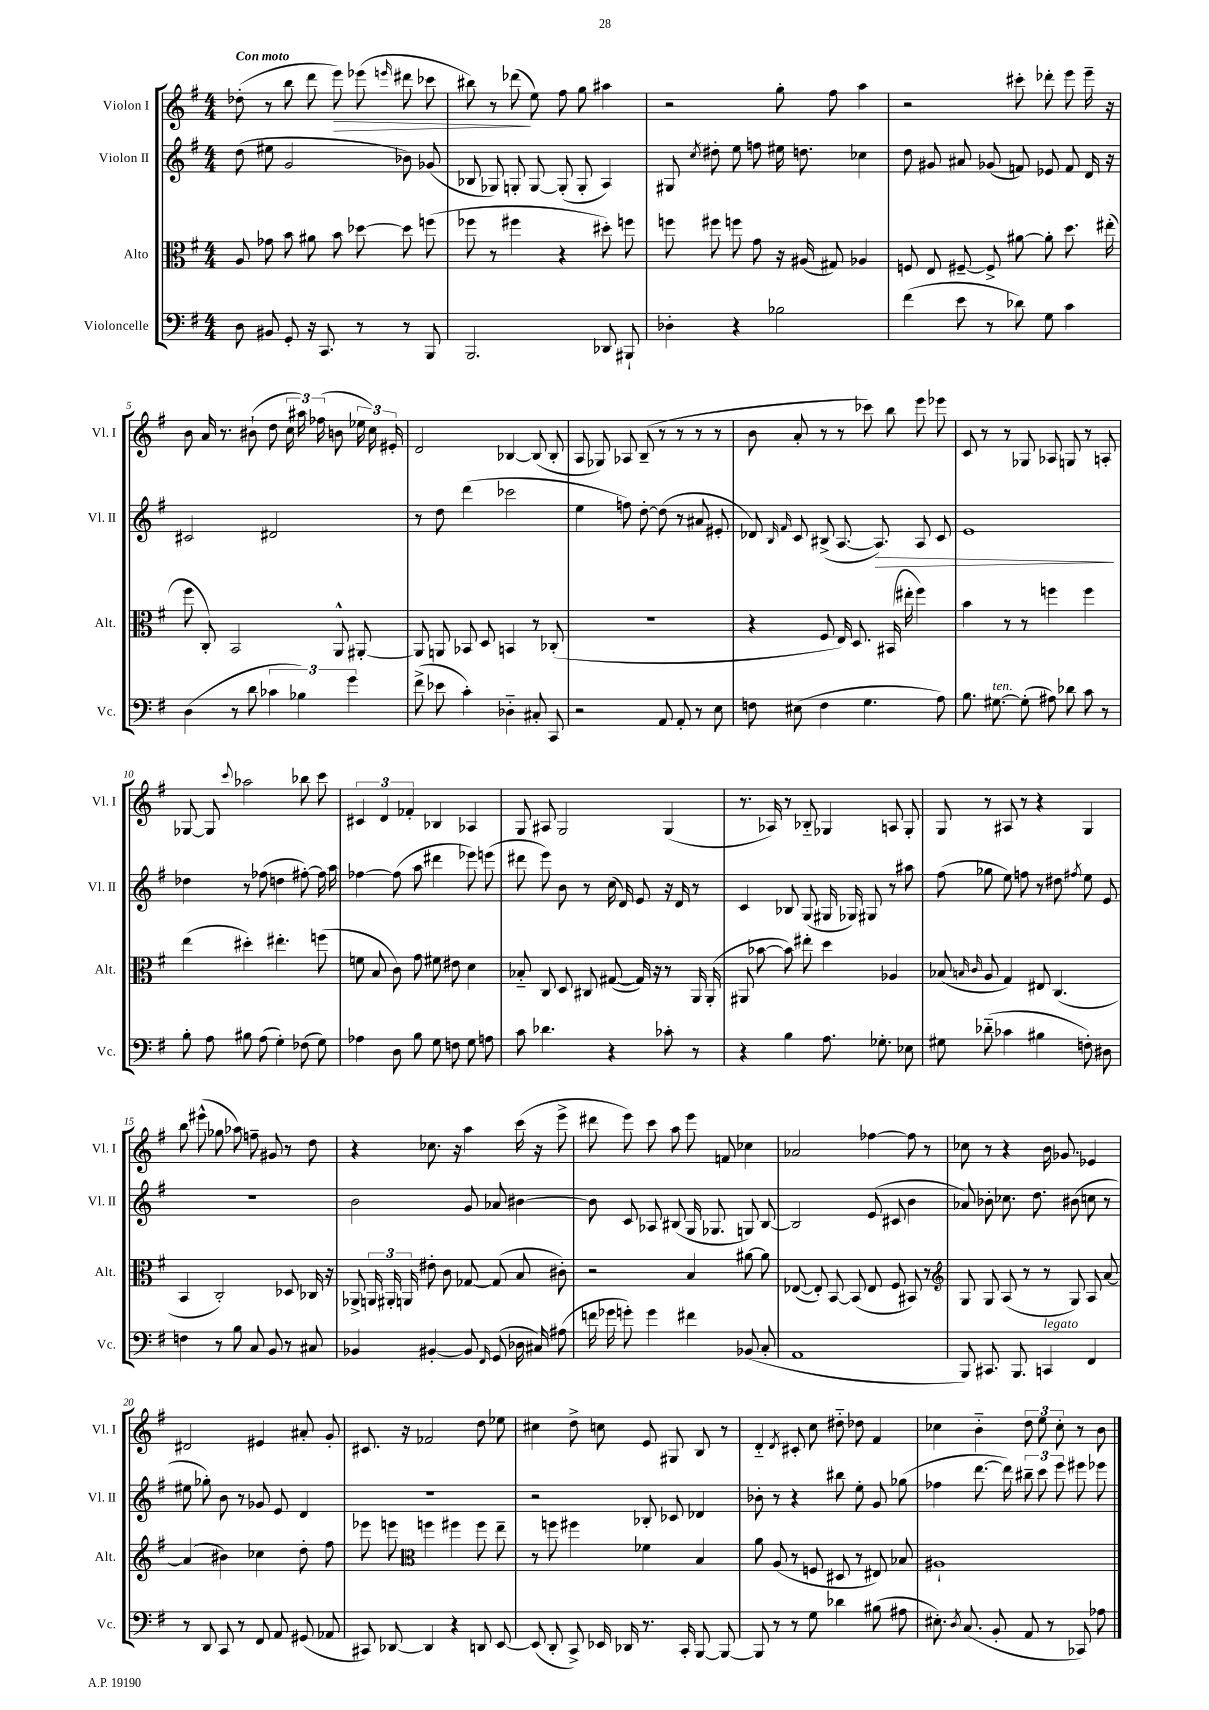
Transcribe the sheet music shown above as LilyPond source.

<<
\new StaffGroup <<
\new Staff = "s0" \with { instrumentName = "Violon I" shortInstrumentName = "Vl. I" } {
    \clef treble \key g \major \numericTimeSignature \time 4/4 \tempo "Con moto"
    \autoBeamOff des''8-.( r8 b''8 d'''8 e'''8\>) ees'''8( \grace { e'''16 } dis'''8 ces'''8 |
    bis''8) r8 des'''8\!( e''8) fis''8 g''8 ais''4 |
    r2 g''8-. fis''8 a''4 |
    r2 cis'''8-. des'''8-. e'''8 e'''16-- r16 |
    b'8 a'16 r8. bis'8-!( d''8 \tuplet 3/2 { c''16 ais''16) fes''16( } b'8 \tuplet 3/2 { ees''16 c''16) eis'16-. } |
    d'2 bes4~ bes8( bes8-. |
    a8 ges8) aes8 b8--( r8 r8 r8 r8 |
    b'8 a'8-. r8 r8 ces'''8) b''8 e'''8 ees'''8 |
    c'8 r8 r8 ges8 aes8 g8 r8 a8-. |
    ges8~ ges8 \appoggiatura { c'''8 } aes''2 bes''8 c'''8 |
    \tuplet 3/2 { cis'4 d'4 fes'4-. } bes4 aes4 |
    g8 ais8 g2 g4( |
    r8. aes16) r8 bes8-_ ges4 a8 ges8-. |
    g8 r8 ais8 r8 r4 g4 |
    b''8 eis'''8-^( ges''8 aes''8) f''8-- gis'8 r8 d''8 |
    r4 ces''8. r16 a''4 c'''16( r16 e'''8-> |
    dis'''8 e'''8) c'''8 a''8 e'''8 f'8 ces''4 |
    aes'2 fes''4~ fes''8 r8 |
    ces''8 r8 r4 b'16 ges'8. ees'4 |
    dis'2 eis'4 ais'8-. g'8-. |
    cis'8. r16 fes'2 d''8 ees''8 |
    cis''4 d''8-> c''8 e'8 gis8 b8 r8 |
    d'4-_ \acciaccatura { d'8 } cis'8-. c''8 dis''8-_ des''8 fis'4 |
    ces''4 b'4-_ \tuplet 3/2 { d''8 e''8 ces''8-. } r8 b'8 \bar "|." |
}
\new Staff = "s1" \with { instrumentName = "Violon II" shortInstrumentName = "Vl. II" } {
    \clef treble \key g \major \numericTimeSignature \time 4/4
    \autoBeamOff d''8( eis''8 g'2 bes'8) ges'8( |
    bes8 ges8) g8-. g8~ g8-.( g8-. a4) |
    gis8 \acciaccatura { c''8 } dis''8-. e''8 f''8 eis''16 d''8. ces''4 |
    d''8 gis'8 ais'8 ges'8( f'8) ees'8 f'8 d'16 r16 |
    cis'2 dis'2 |
    r8 d''8 d'''4( ces'''2 |
    e''4 f''8) d''8~-. d''8( r8 ais'8 eis'8-. |
    des'8) \grace { b16 fis'16 } c'8 bis8->( a8.~ a8.\>) a8 c'8 |
    e'1\! |
    des''4 r8 fes''8( d''4 fis''8~-.) fis''16 a''16 |
    fes''4~ fes''8( a''8 dis'''4 ees'''8) e'''8( |
    dis'''8 e'''8) b'8 r8 c''16( d'16) e'8 r16 d'16 r8 |
    c'4 bes8 g8( gis16 ges16) gis8 r8 ais''8 |
    fis''8( ges''8 e''8) f''8 r8 dis''8 \acciaccatura { fis''8 } e''8 e'8 |
    R1 |
    b'2 g'8 aes'8 bis'4~ |
    bis'8 c'8 aes8 bis8( g16 ges8. g8) bis8~ |
    bis2 e'8( cis'8 b'4 |
    aes'8) bes'8-. ces''8. d''8. bis'8( c''8 r8 |
    eis''8 ges''8-.) b'8 r8 ges'8 e'8 d'4 |
    R1 |
    r2 bes8-. ces'8 des'4 |
    bes'8-. r8 r4 bis''8 e''8-. g'8 ges''8( |
    fes''4 d'''8.~ d'''16) \tuplet 3/2 { bis''8-- c'''8 e'''8 } eis'''8 ees'''8 \bar "|." |
}
\new Staff = "s2" \with { instrumentName = "Alto" shortInstrumentName = "Alt." } {
    \clef alto \key g \major \numericTimeSignature \time 4/4
    \autoBeamOff a8 ges'8 b'8 ais'8 b'8 des''8~ des''8 f''8( |
    fes''8 r8 fis''4 r4 dis''8-.) f''8 |
    f''8 fis''8 f''8 g'8 r16 ais16( gis8) aes4 |
    f8 e8 fis8~-- fis8-> ais'8~ ais'8-. d''8. eis''16-.( |
    fis''8 c8-.) b,2 a,8-^ ais,8~-. |
    ais,8 a,8 bes,8 d8 b,4 r8 ces8-.( |
    R1 |
    r4 fis8 e16) d8. bis,16( eis''16-. fis''4) |
    b'4 r8 r8 f''4 f''4 |
    e''4( dis''4-.) eis''4.-. f''8( |
    f'8 b8 c'8) g'8 fis'8 eis'8 d'4 |
    bes8-_ c8 d8 cis8 gis8~( gis16) r16 r8 a,16 a,16-.( |
    ais,8 bes'8~ bes'8) eis''8-. d''4 aes4 |
    bes8( \grace { b16 c'16 } a8 g4) eis8 c4.( |
    b,4 c2-.) des8 ces16 r16 |
    aes,8-> \tuplet 3/2 { a,16 ais,16-. a,16 } eis'8-. c'8 ges8~ ges8( b8 cis'8-.) |
    r2 b4 ais'8~ ais'8 |
    ees8~( ees8-.) b,8~ b,8( ees8 fis8 bis,8) r8 |
    \clef treble g8 g8 a8( r8 r8 g8) a8 a'8~ |
    a'4( bis'4) ces''4 d''8-. fis''8 |
    ees'''8 e'''8 \clef alto f''4 fis''4 fis''8 e''8-- |
    r8 f''8 fis''4 fes'4 b4 |
    a'8 a8( r8 f8 dis8 r8 eis8) bes8 |
    ais1-! \bar "|." |
}
\new Staff = "s3" \with { instrumentName = "Violoncelle" shortInstrumentName = "Vc." } {
    \clef bass \key g \major \numericTimeSignature \time 4/4
    \autoBeamOff d8 bis,8 g,8-. r16 c,8. r8 r8 b,,8 |
    b,,2. des,8 bis,,8-! |
    des4-. r4 bes2 |
    fis'4( e'8 r8 des'8) g8 c'4 |
    d4( r8 d'8 \tuplet 3/2 { ces'4 bes4) g'4 } |
    fis'8->( ees'8 c'4-.) des4-_ cis8-. c,8 |
    r2 a,8 a,8-. r8 e8 |
    f8 eis8( f4 g4. a8) |
    b8. gis8.~^\markup { \italic "ten." } gis8-.( ais8) des'8 c'8 r8 |
    b8-. a8 bis8 a8( g4-.) fes8( g8) |
    aes4 d8 b8 g8 f8 g8 a8 |
    c'8 des'4. r4 ces'8-. r8 |
    r4 b4 a8. ges8.-. ees8 |
    gis8 des'8-_( ces'4 bis4 f8-.) dis8 |
    f4 r8 b8 c8 b,8 r8 cis8 |
    bes,4 bis,4~-. bis,8 \grace { fis,16 } g,8( des16 cis16) ais8( |
    f'16 ges'16 g'8-.) g'4 fis'4 bes,8( c8-. |
    a,1 |
    b,,8) cis,8. b,,8. c,4^\markup { \italic "legato" } fis,4 |
    r8 d,8 c,8 r8 fis,8 a,8 gis,8( aes,8 |
    cis,8) des,8~ des,4 r4 d,8 e,8~ |
    e,8( d,8-. c,8->) ees,16 des,16 r8. c,16-. b,,8~ b,,8~ |
    b,,8 r8 r8 g8 des'4 bis8( ais8 |
    eis8.-.) \acciaccatura { d8 } c8.( b,8-. a,8 r8 ces,8) aes8 \bar "|." |
}
>>
>>
